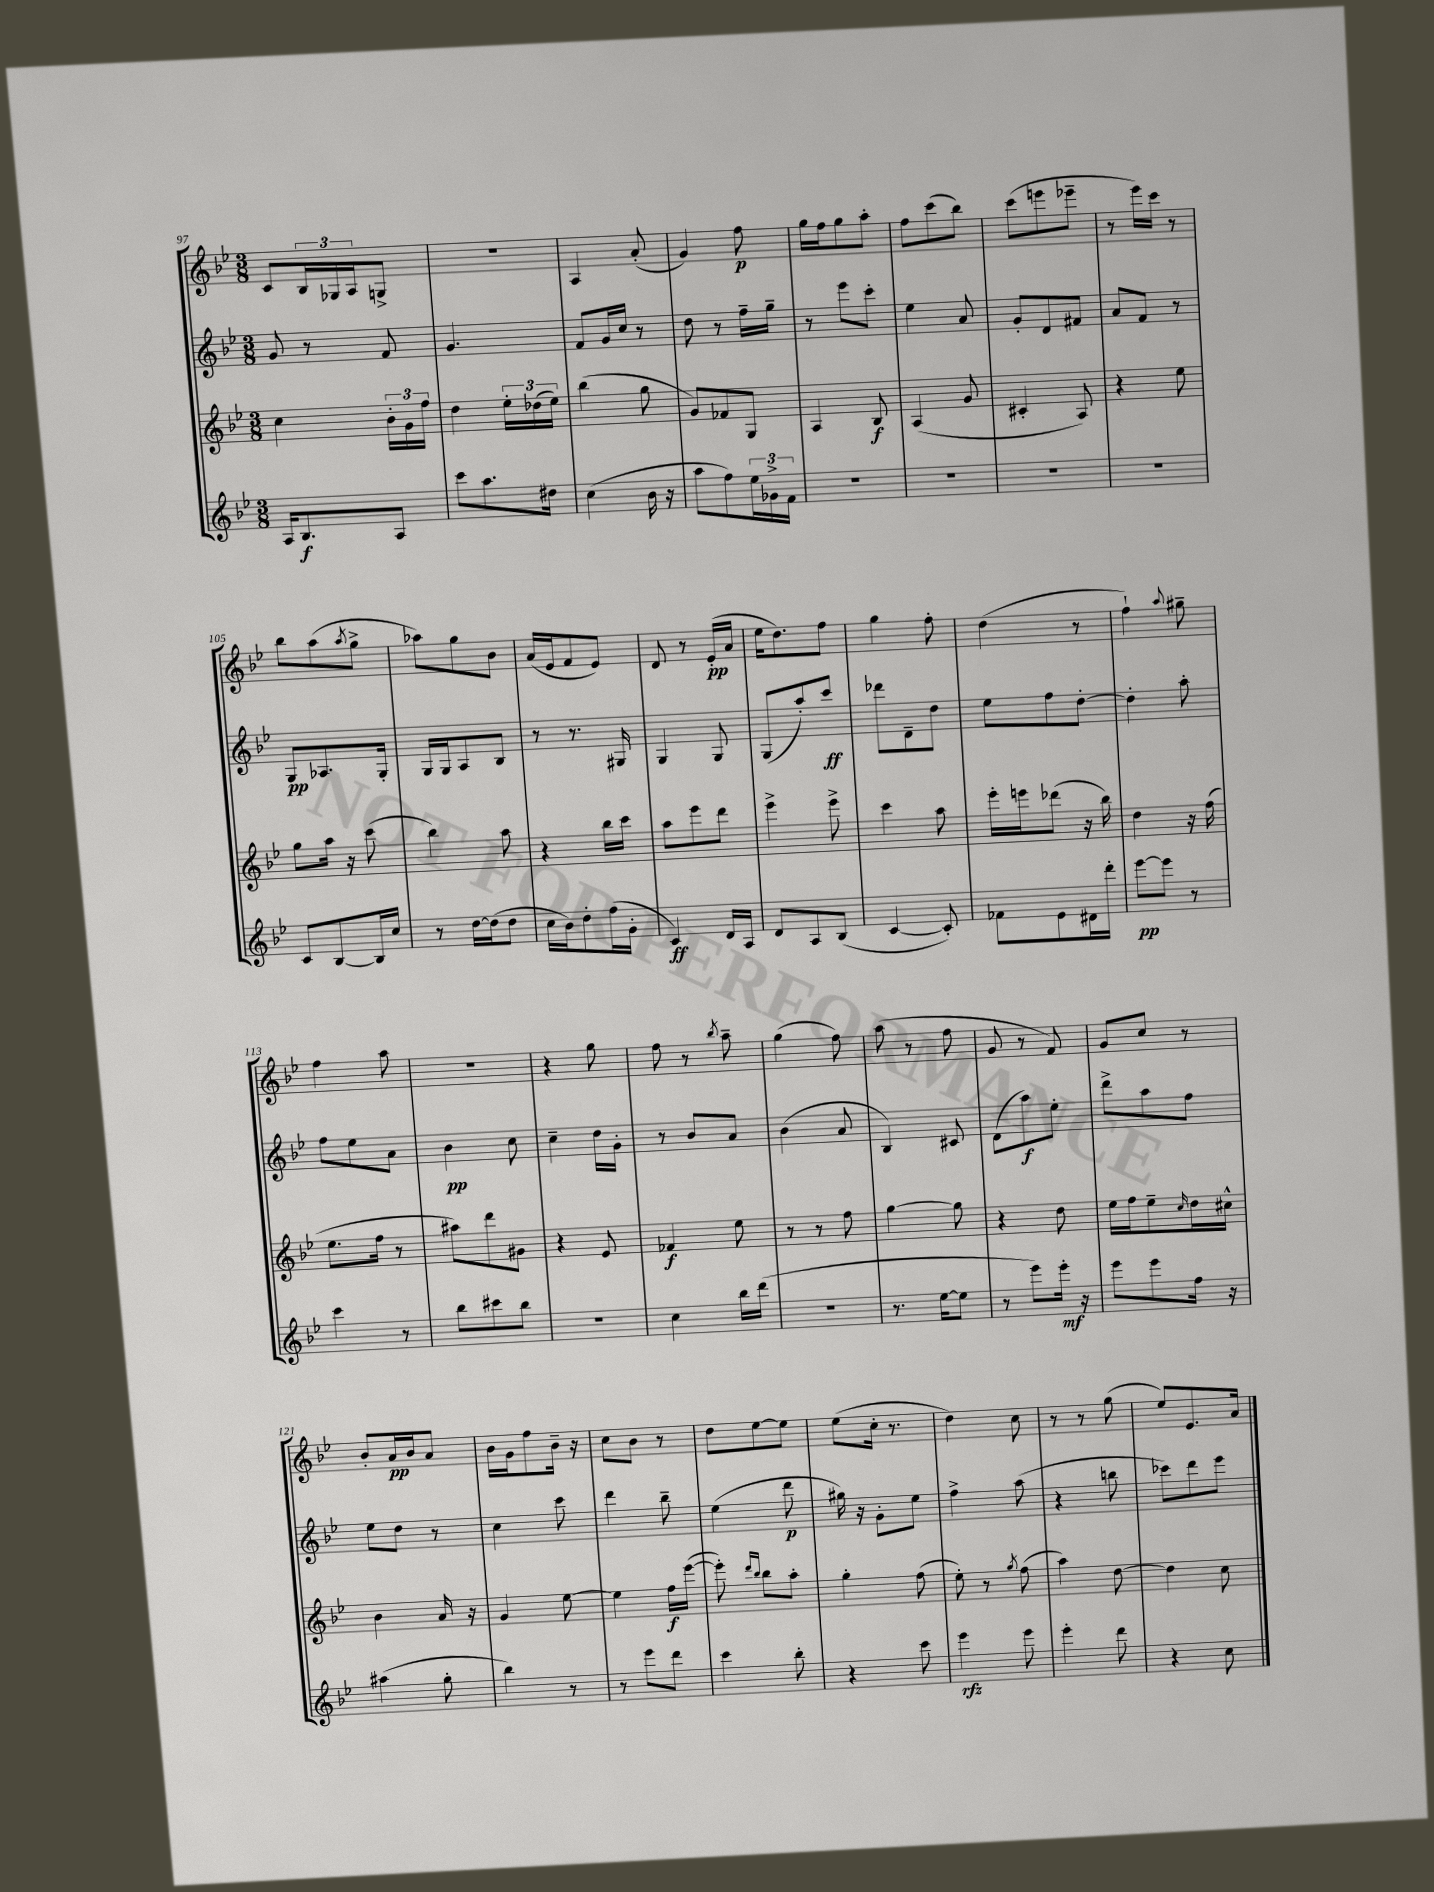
<<
\new StaffGroup <<
\new Staff = "s0" {
    \clef treble \key bes \major \numericTimeSignature \time 3/8
    c'8 \tuplet 3/2 { bes16 ges16 a16 } g8-> |
    R4. |
    a4 a'8-.( |
    g'4) f''8\p |
    g''16 f''16 g''8 a''8-. |
    f''8 c'''8( bes''8) |
    c'''8( e'''8 ees'''8-- |
    r8 ees'''16) c'''16 r8 |
    bes''8 a''8( \acciaccatura { a''8 } g''8-> |
    aes''8) g''8 bes'8 |
    a'16( ees'16 f'8 ees'8) |
    d'8 r8 ees'16-.\pp( a'16 |
    ees''16 d''8.) f''8 |
    g''4 f''8-. |
    d''4( r8 |
    f''4-!) \appoggiatura { a''8 } gis''8-- |
    f''4 a''8 |
    R4. |
    r4 g''8 |
    f''8 r8 \acciaccatura { bes''8 } a''8-- |
    g''4( f''8) |
    a''8( r8 f''8 |
    g'8 r8 f'8) |
    g'8 c''8 r8 |
    bes'8-. a'16\pp bes'16 a'8 |
    bes'16 g'16 f''8 bes'16-- r16 |
    c''8 bes'8 r8 |
    d''8 ees''8~ ees''8 |
    ees''8( c''16-. r8. |
    d''4) c''8 |
    r8 r8 g''8( |
    ees''8) ees'8. a'16 \bar "|." |
}
\new Staff = "s1" {
    \clef treble \key bes \major \numericTimeSignature \time 3/8
    g'8 r8 f'8 |
    g'4. |
    f'8 g'16 c''16 r8 |
    d''8 r8 f''16-- g''16-- |
    r8 ees'''8 c'''8-. |
    ees''4 a'8 |
    g'8-. d'8 fis'8 |
    a'8 f'8 r8 |
    g8\pp aes8. g16-. |
    g16 g16 a8 bes8 |
    r8 r8. gis16 |
    g4 g8 |
    g8( a''8-.) c'''8\ff |
    des'''8 d'8-- d''8 |
    ees''8 f''8 d''8~-. |
    d''4-. a''8-. |
    f''8 ees''8 a'8 |
    bes'4\pp c''8 |
    c''4-- d''16 g'16-. |
    r8 bes'8 a'8 |
    bes'4( a'8 |
    bes4) cis'8 |
    d'8( a''8\f) ees''8-. |
    d'''8-> a''8 f''8 |
    ees''8 d''8 r8 |
    c''4 c'''8 |
    d'''4 bes''8-- |
    ees''4( d'''8\p |
    gis''16) r16 g'8-. ees''8 |
    f''4-> a''8( |
    r4 b''8 |
    ces'''8) d'''8 ees'''8 \bar "|." |
}
\new Staff = "s2" {
    \clef treble \key bes \major \numericTimeSignature \time 3/8
    c''4 \tuplet 3/2 { bes'16-. g'16 f''16 } |
    d''4 \tuplet 3/2 { ees''16-. des''16( ees''16) } |
    bes''4( g''8 |
    g'8) fes'8 g8 |
    a4 bes8\f |
    a4( g'8 |
    cis'4-. a8) |
    r4 ees''8 |
    g''8 a''16 r16 c'''8( |
    bes''4) a''8 |
    r4 bes''16 c'''16 |
    a''8 ees'''8 d'''8 |
    ees'''4-> ees'''8-> |
    c'''4 a''8 |
    ees'''16-. e'''16 des'''8( r16 bes''16) |
    d''4 r16 f''16( |
    ees''8. f''16 r8 |
    ais''8) d'''8 gis'8 |
    r4 ees'8 |
    fes'4\f ees''8 |
    r8 r8 f''8 |
    g''4~ g''8 |
    r4 d''8 |
    ees''16 f''16 ees''8-- \grace { c''16 } d''16 cis''16-^ |
    bes'4 a'16 r16 |
    g'4 ees''8~ |
    ees''4 f''16\f ees'''16~( |
    ees'''8-.) \grace { d'''16 bes''16 } bes''8 a''8-. |
    g''4-. f''8( |
    ees''8-.) r8 \acciaccatura { g''8 } f''8( |
    a''4) d''8~ |
    d''4 c''8 \bar "|." |
}
\new Staff = "s3" {
    \clef treble \key bes \major \numericTimeSignature \time 3/8
    a16 bes8.\f a8 |
    c'''8 a''8. dis''16 |
    c''4( bes'16 r16 |
    a''8 f''8) \tuplet 3/2 { ees''16 ges'16-> f'16 } |
    R4. |
    R4. |
    R4. |
    R4. |
    c'8 bes8~ bes16 c''16 |
    r8 d''16~ d''16( d''8 |
    c''16 bes'16) d''8-. f''16( g'16-. |
    c'4\ff) d'16 a16 |
    d'8 a8 bes8( |
    c'4~ c'8-.) |
    fes'8 ees'8 dis'16 d'''16-. |
    ees'''8~\pp ees'''8 r8 |
    c'''4 r8 |
    bes''8 cis'''8 bes''8 |
    R4. |
    c''4 bes''16 d'''16( |
    R4. |
    r8. ees''16~ ees''8 |
    r8 ees'''8) ees'''16-.\mf r16 |
    ees'''8 ees'''8 f''16 r16 |
    ais''4( g''8-. |
    bes''4) r8 |
    r8 ees'''8 d'''8 |
    c'''4 bes''8-. |
    r4 c'''8 |
    ees'''4\rfz ees'''8 |
    ees'''4-. d'''8 |
    r4 c''8 \bar "|." |
}
>>
>>
\layout { \context { \Score currentBarNumber = #97 } }
